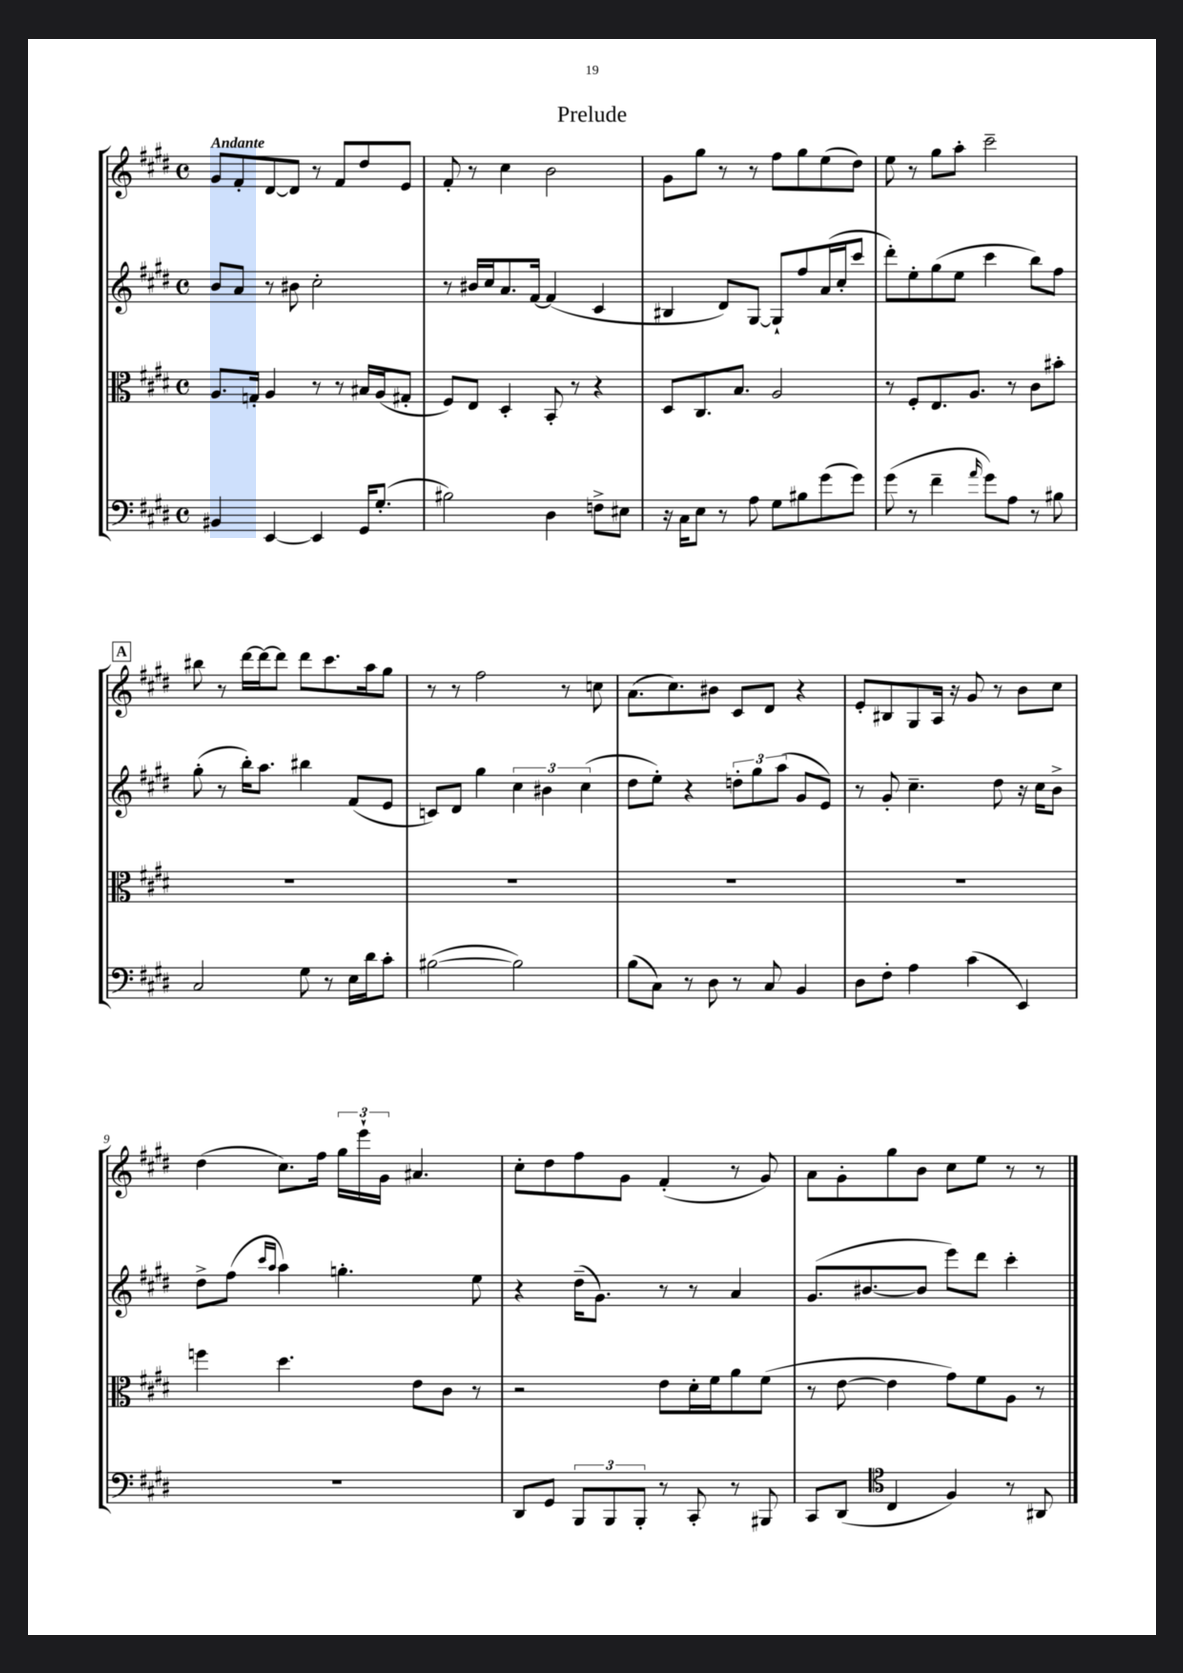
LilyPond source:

\header { title = "Prelude" }
<<
\new StaffGroup <<
\new Staff = "s0" {
    \clef treble \key e \major \defaultTimeSignature \time 4/4 \tempo "Andante"
    \autoBeamOff gis'8[ fis'8-. dis'8~ dis'8] r8 fis'8[ dis''8 e'8] |
    fis'8-. r8 cis''4 b'2 |
    gis'8[ gis''8] r8 r8 fis''8[ gis''8 e''8( dis''8]) |
    e''8 r8 gis''8[ a''8]-. cis'''2-- |
    \mark \markup { \box "A" } bis''8 r8 dis'''16[~ dis'''16~ dis'''8] dis'''8[ cis'''8. a''16 gis''8] |
    r8 r8 fis''2 r8 c''8 |
    a'8.[( cis''8.) bis'8] cis'8[ dis'8] r4 |
    e'8[-. bis8 gis8 a16] r16 gis'8 r8 b'8[ cis''8] |
    dis''4( cis''8.[) fis''16] \tuplet 3/2 { gis''16[ e'''16-! gis'16] } ais'4. |
    cis''8[-. dis''8 fis''8 gis'8] fis'4-.( r8 gis'8) |
    a'8[ gis'8-. gis''8 b'8] cis''8[ e''8] r8 r8 \bar "|." |
}
\new Staff = "s1" {
    \clef treble \key e \major \defaultTimeSignature \time 4/4
    \autoBeamOff b'8[ a'8] r8 bis'8 cis''2-. |
    r8 bis'16[ cis''16 a'8. fis'16]~ fis'4( cis'4 |
    bis4 dis'8[) gis8]~ gis8[-! fis''8 a'16( cis''16-. cis'''8] |
    dis'''8[-.) e''8-. gis''8( e''8] cis'''4 b''8[) fis''8] |
    \mark \markup { \box "A" } gis''8-.( r8 b''16[-.) a''8.] bis''4 fis'8[( e'8] |
    c'8[) dis'8] gis''4 \tuplet 3/2 { cis''4 bis'4 cis''4( } |
    dis''8[ e''8]-.) r4 \tuplet 3/2 { d''8[-. gis''8 a''8]( } gis'8[ e'8]) |
    r8 gis'8-. cis''4.-- dis''8 r16 cis''16[ b'8]-> |
    dis''8[-> fis''8]( \grace { cis'''16[ a''16] } a''4) g''4.-. e''8 |
    r4 dis''16[--( gis'8.]) r8 r8 a'4 |
    gis'8.[( bis'8.~ bis'8] e'''8[) dis'''8] cis'''4-. \bar "|." |
}
\new Staff = "s2" {
    \clef alto \key e \major \defaultTimeSignature \time 4/4
    \autoBeamOff a8.[ g16]-. a4 r8 r8 bis16[ a16( gis8]-. |
    fis8[) e8] dis4-. b,8-. r8 r4 |
    dis8[ cis8. b8.] a2 |
    r8 fis8[-. e8. a8.] r8 cis'8[ bis'8]-. |
    \mark \markup { \box "A" } R1 |
    R1 |
    R1 |
    R1 |
    f''4 dis''4. e'8[ cis'8] r8 |
    r2 e'8[ dis'16-. fis'16 a'8 fis'8]( |
    r8 e'8~ e'4 gis'8[) fis'8 a8] r8 \bar "|." |
}
\new Staff = "s3" {
    \clef bass \key e \major \defaultTimeSignature \time 4/4
    \autoBeamOff bis,4 e,4~ e,4 gis,16[ gis8.]-.( |
    bis2) dis4 f8[-> eis8] |
    r16 cis16[ e8] r8 a8 gis8[ bis8 gis'8( gis'8]) |
    gis'8( r8 fis'4-- \grace { a'16 } gis'8[) a8] r8 bis8 |
    \mark \markup { \box "A" } cis2 gis8 r8 e16[ dis'16 cis'8]-. |
    bis2~( bis2) |
    b8[( cis8]) r8 dis8 r8 cis8 b,4 |
    dis8[ fis8]-. a4 cis'4( e,4) |
    r1 |
    dis,8[ gis,8] \tuplet 3/2 { b,,8[ b,,8 b,,8]-. } r8 cis,8-. r8 bis,,8 |
    cis,8[ dis,8]( \clef tenor cis4 fis4) r8 ais,8 \bar "|." |
}
>>
>>
